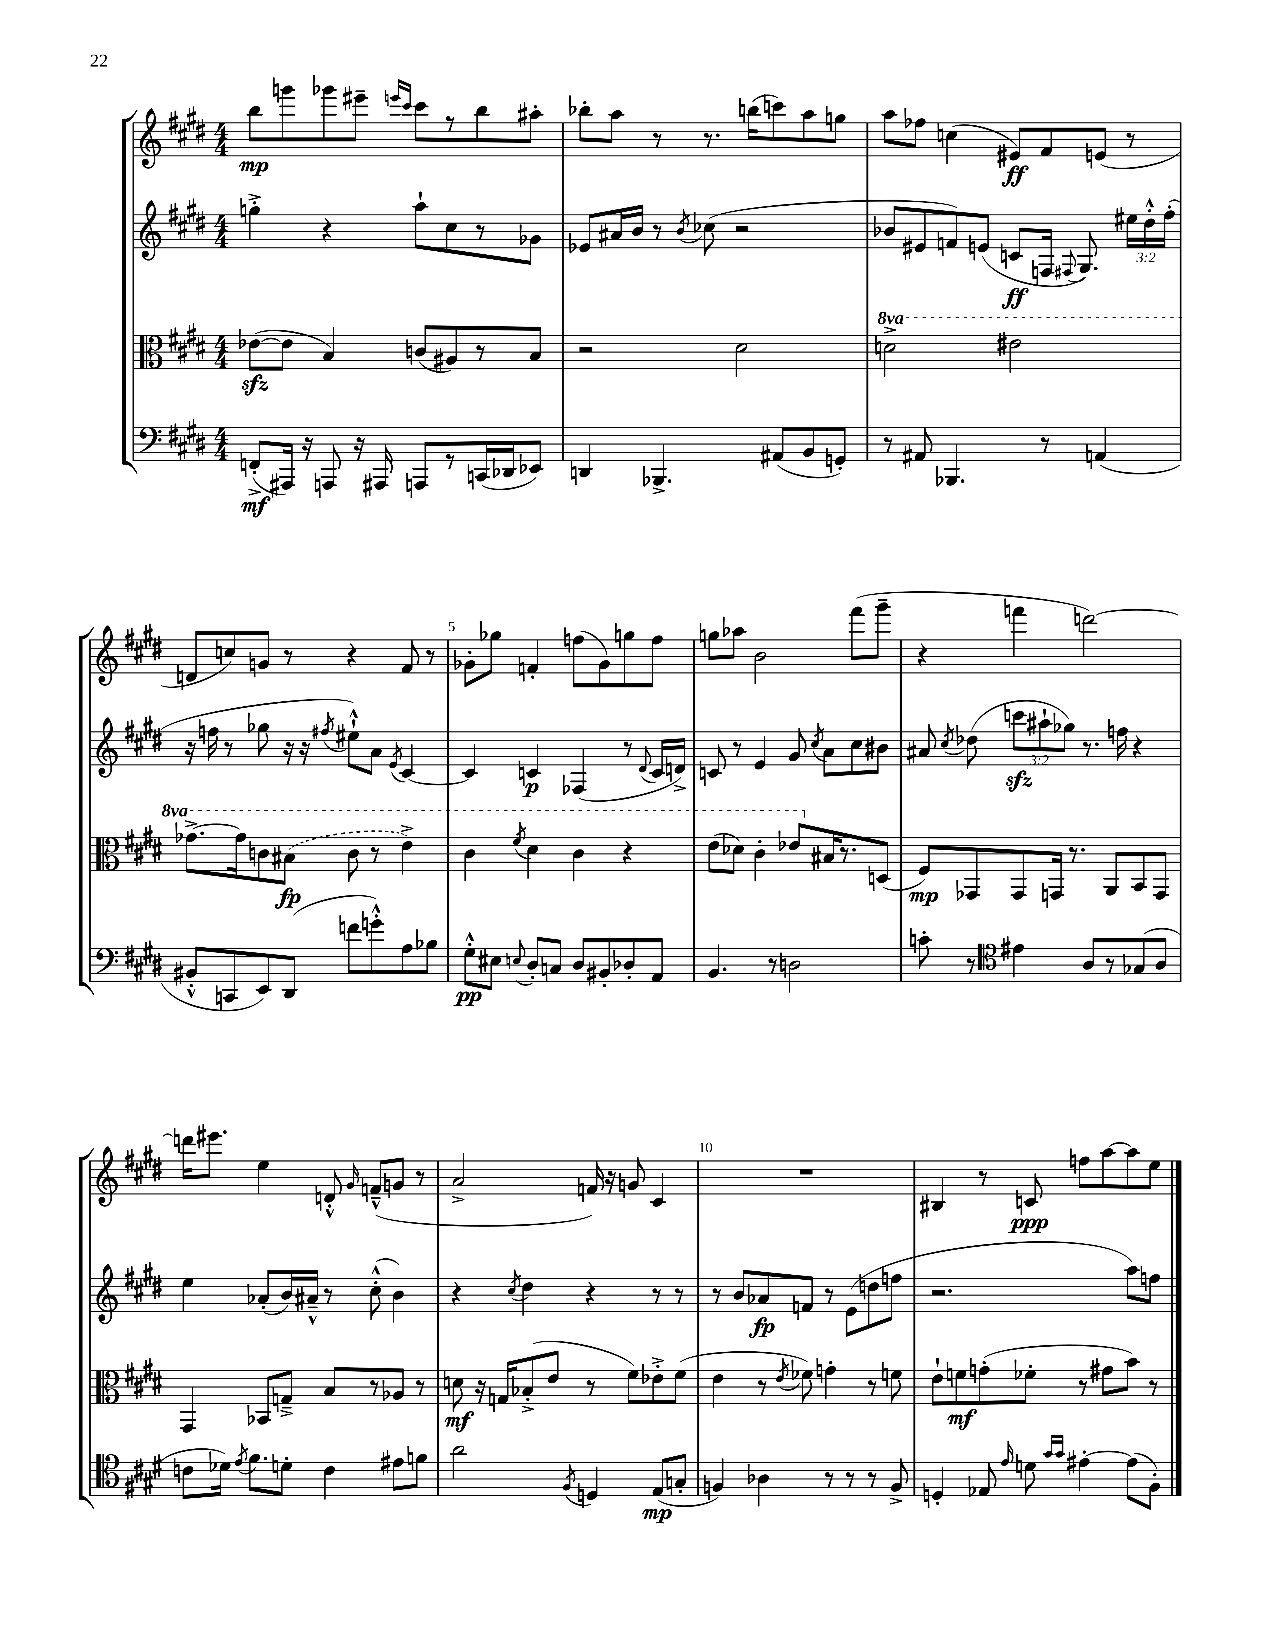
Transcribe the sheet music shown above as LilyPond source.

<<
\new StaffGroup <<
\new Staff = "s0" {
    \clef treble \key e \major \numericTimeSignature \time 4/4
    \autoBeamOff b''8[\mp g'''8 ges'''8 eis'''8]-- \grace { e'''16[ cis'''16] } cis'''8[ r8 b''8 ais''8]-. |
    bes''8[-. a''8] r8 r8. b''16[( c'''8) a''8 g''8] |
    a''8[ fes''8] c''4( eis'8[\ff) fis'8 e'8]( r8 |
    d'8[ c''8) g'8] r8 r4 fis'8 r8 |
    ges'8[-. ges''8] f'4-. f''8[( ges'8) g''8 f''8] |
    g''8[ aes''8] b'2 fis'''8[( gis'''8]-- |
    r4 f'''4 d'''2~) |
    d'''16[ eis'''8.] e''4 d'8-.-^ \grace { gis'16 } f'8[---^( g'8] r8 |
    a'2-> f'16) r16 g'8 cis'4 |
    R1 |
    bis4 r8 c'8\ppp f''8[ a''8~ a''8 e''8] \bar "|." |
}
\new Staff = "s1" {
    \clef treble \key e \major \numericTimeSignature \time 4/4 \override Staff.TupletNumber.text = #tuplet-number::calc-fraction-text
    \autoBeamOff g''4-.-> r4 a''8[-! cis''8 r8 ges'8] |
    ees'8[ ais'16 b'16] r8 \acciaccatura { b'8 } ces''8( r2 |
    bes'8[ eis'8 f'8) e'8]( c'8[\ff f16] \appoggiatura { fis8 } gis8.) \tuplet 3/2 { eis''16[ dis''16-.-^ fis''16]-.( } |
    r16 f''16 r8 ges''8 r16 r16 \acciaccatura { fis''8 } eis''8[-!-^) a'8] \acciaccatura { e'8 } cis'4~ |
    cis'4 c'4\p fes4( r8 \appoggiatura { dis'8 } c'16[ d'16]->) |
    c'8 r8 e'4 gis'8 \acciaccatura { cis''8 } a'8[ cis''8 bis'8] |
    ais'8 \acciaccatura { cis''8 } des''8( \tuplet 3/2 { c'''8[\sfz ais''8-! ges''8]) } r8. f''16 r4 |
    e''4 aes'8[-.( b'16) ais'16]---^ r8 cis''8-.-^( b'4) |
    r4 \acciaccatura { cis''8 } dis''4 r4 r8 r8 |
    r8 b'8[ aes'8\fp f'8] r8 e'8[( d''8 f''8] |
    r2. a''8[) f''8] \bar "|." |
}
\new Staff = "s2" {
    \clef alto \key e \major \numericTimeSignature \time 4/4 \set Staff.ottavationMarkups = #ottavation-simple-ordinals
    \autoBeamOff ees'8[~\sfz( ees'8] b4) c'8[( ais8) r8 b8] |
    r2 dis'2 |
    \ottava #1 d''2-> eis''2 |
    ges''8.[~-> ges''16 c''8 \once \slurDashed bis'8]\fp( c''8 r8 e''4->) |
    cis''4 \acciaccatura { fis''8 } dis''4 cis''4 r4 |
    e''8[( des''8]) cis''4-. ees''8[ \ottava #0 bis16 r8. d8]( |
    fis8[\mp) ges,8 ges,8 g,16] r8. a,8[ b,8 g,8] |
    gis,4 bes,8[ g8]---> b8[ r8 aes8] r8 |
    d'8\mf r16 g16[ bes8-.->( e'8] r8 fis'8[) ees'8-.-> fis'8]( |
    e'4 r8 \acciaccatura { e'8 } fes'8) g'4-. r8 f'8 |
    e'8[-! f'8\mf g'8-.( fes'8]-. r8 gis'8[ b'8]) r8 \bar "|." |
}
\new Staff = "s3" {
    \clef bass \key e \major \numericTimeSignature \time 4/4
    \autoBeamOff f,8[-.->\mf( ais,,16]) r16 a,,8 r16 ais,,16 a,,8[ r8 c,16( des,16 ees,8]) |
    d,4 bes,,4.-> ais,8[( b,8 g,8]-.) |
    r8 ais,8 bes,,4. r8 a,4( |
    bis,8[-.-^ c,8 e,8) dis,8]( f'8[ g'8-.-^) a8 bes8] |
    gis8[-.-^\pp eis8] \appoggiatura { e8 } dis8[-. c8] dis8[ bis,8-. des8-. a,8] |
    b,4. r8 d2 |
    c'8-. r8 \clef tenor eis'4 a8[ r8 ges8( a8] |
    c'8[ des'16]) \acciaccatura { e'8 } fis'8.[ d'8]-. c'4 eis'8[ f'8] |
    a'2 \acciaccatura { fis8 } d4 e8[\mp( g8]-. |
    f4) aes4 r8 r8 r8 f8-> |
    d4-. ees8 \grace { e'16 } d'8 \grace { gis'16[ gis'16] } eis'4~-. eis'8[( fis8]-.) \bar "|." |
}
>>
>>
\layout { \context { \Score \override BarNumber.break-visibility = ##(#f #t #t) barNumberVisibility = #(every-nth-bar-number-visible 5) } }
